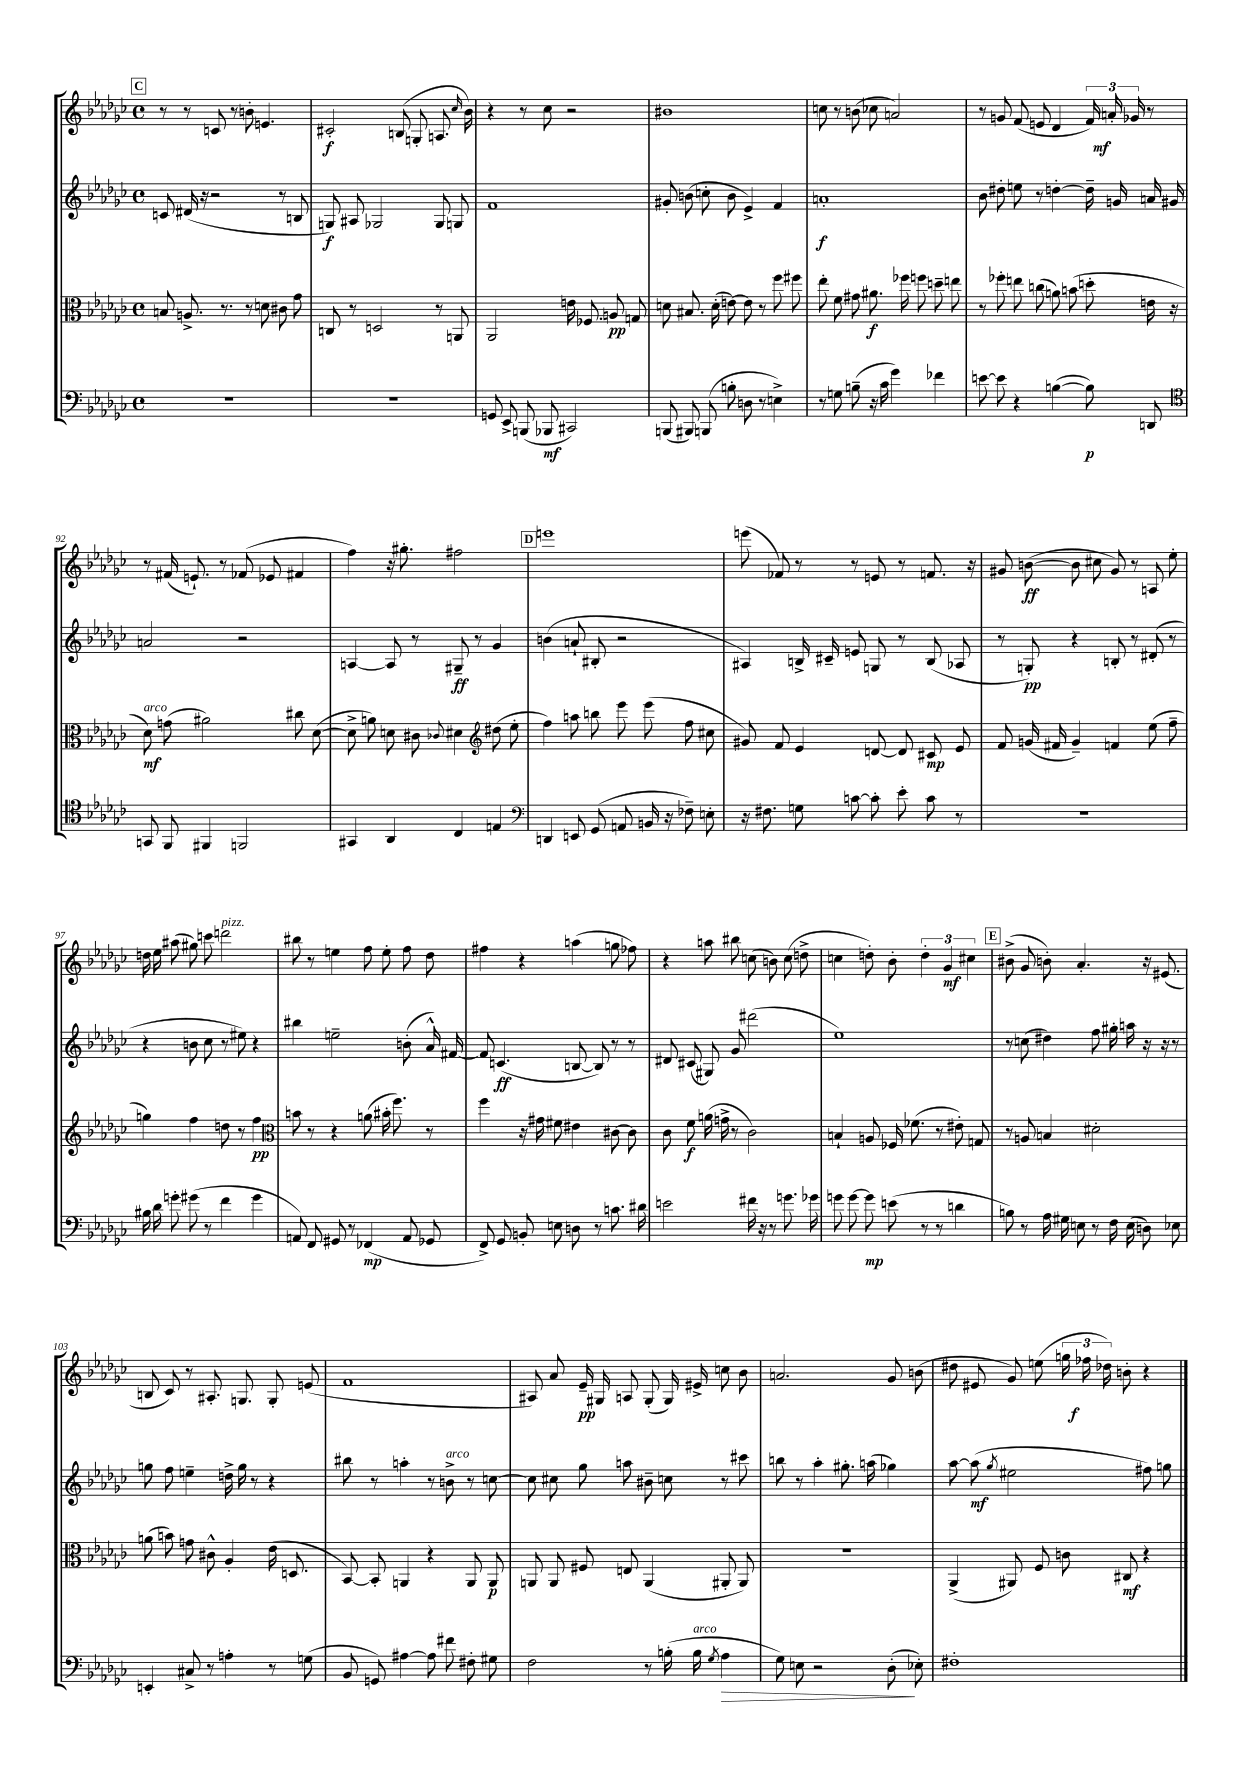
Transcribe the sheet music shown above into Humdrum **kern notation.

**kern	**kern	**kern	**kern
*staff4	*staff3	*staff2	*staff1
*clefF4	*clefC3	*clefG2	*clefG2
*k[b-e-a-d-g-c-]	*k[b-e-a-d-g-c-]	*k[b-e-a-d-g-c-]	*k[b-e-a-d-g-c-]
*M4/4	*M4/4	*M4/4	*M4/4
*met(c)	*met(c)	*met(c)	*met(c)
1r	8B	8c	8r
.	8.A^	(16d#	8r
.	.	16r	.
.	.	2r	8c
.	8.r	.	.
.	.	.	8r
.	8r	.	8b'
.	8d	.	4.e
.	8c#	8r	.
.	8g-	8B	.
=	=	=	=
1r	8C	8G)	2c#'
.	8r	8A#	.
.	2D	2G-	.
.	.	.	(8B
.	.	.	8G'
.	8r	8G-	8.A
.	8AA	8G	.
.	.	.	16qqcc-
.	.	.	16b-)
=	=	=	=
8GG	2AA-	1f	4r
8EE-^	.	.	.
(8BBB	.	.	8r
8BBB-	.	.	8cc-
2CC#)	16e	.	2r
.	8.F-	.	.
.	8A	.	.
.	8G	.	.
=	=	=	=
(8BBB	8d	8g#'	1b#
8BBB#)	8.B#	(8b	.
(8BBB	.	8cc'	.
.	(16d'	.	.
8B'	[8e)	8b	.
8D	8e]	4e-^)	.
8r	8r	.	.
4E^)	8ff	4f	.
.	8ff#	.	.
=	=	=	=
8r	8ee-'	1a'	8cc
8G	8f	.	8r
(8B~	8g#	.	(8b
16r	8.a#	.	8cc-
16c-	.	.	.
4g-)	.	.	2a)
.	16ff-	.	.
.	8ff	.	.
4f-	8dd~	.	.
.	8ee	.	.
=	=	=	=
[8e	8r	8b-	8r
8e]	8ff-'	8dd#'	8g
4r	8ee	8ee	(8f
.	(8cc	8r	8e
([4B	8a)	[4dd'	4d-
.	(8b	.	.
8B])	8dd'	16dd~]	24f)
.	.	.	24a'
.	.	16g	.
.	.	.	24g-
8DD	16e	16a	8r
.	16r	16g#	.
=	=	=	=
*clefC4	*	*	*
8GG	8d-)	2a	8r
8FF	(8g	.	(16f#
.	.	.	8.e`)
4FF#	2a#)	.	.
.	.	.	8r
2FF	.	2r	(8f-
.	.	.	8e-
.	8cc#	.	4f#
.	([8d-	.	.
=	=	=	=
4GG#	8d-^]	[4A	4ff)
.	8a)	.	.
4AA-	8d	8A]	16r
.	.	.	8.gg#'
.	8c#	8r	.
.	8qqc-	.	.
4C-	4d#	8G#~	2ff#
.	.	8r	.
*	*clefG2	*	*
4E	(8dd#	4g-	.
.	8ee-'	.	.
=	=	=	=
*clefF4	*	*	*
4DD	4ff)	(4b	1eee
8EE	8aa	8a`	.
(8GG-	8bb	8B#'	.
8AA	8eee-	2r	.
16BB	(8eee-	.	.
16r	.	.	.
8F-~)	8ff	.	.
8E'	8cc#	.	.
=	=	=	=
16r	8g#)	4A#)	(8eee
8.F#	.	.	.
.	8f	.	8f-)
8G	4e-	16B^	8r
.	.	16c#~	.
[8c	.	8e	8r
8c']	[8d	8G	8e
8e-'	8d]	8r	8r
8c	8c#	(8B	8.f
8r	8e-	8A-	.
.	.	.	16r
=	=	=	=
1r	8f	8r	8g#
.	(16g	8G')	([8b
.	16f#	.	.
.	4g~)	4r	8b]
.	.	.	8cc#
.	4f	8B'	8g#)
.	.	8r	8r
.	(8ee-	(8d#'	8A
.	8ff~	8r	8ee-'
=	=	=	=
16B#	4gg)	4r	16dd
16d-	.	.	16ee-
8g'	.	.	(8aa#
(8g#	4ff	8b	8gg#)
8r	.	8cc-	8ccc
4f	8dd	8r	2ddd
.	8r	8ee#)	.
4g#	4ff	4r	.
=	=	=	=
*	*clefC3	*	*
8AA)	8b	4bb#	8bb#
8FF	8r	.	8r
8GG#	4r	2ee~	4ee
8r	.	.	.
(4FF-	(8a	.	8ff
.	16b#'	.	8ee'
.	8.ff)	.	.
8AA	.	(8b'	8ff
8GG-	8r	16a-^^)	8dd-
.	.	[16f#	.
=	=	=	=
8FF^)	4ff	8f#]	4ff#
8GG-	.	(4.c	.
8BB'	16r	.	4r
.	16g#	.	.
8E	8f#	.	.
8D	4e#	[8B	(4aa
8r	.	8B])	.
8.c	[8c#	8r	8gg
.	8c#]	8r	8ff-)
16d#	.	.	.
=	=	=	=
2e	8c-	8d#	4r
.	8f	(8c#	.
.	(16a	8G#)	8aa
.	16g^	.	.
.	8r	8g-	8bb#
16f#	2c-)	(2ddd#	(8cc
16r	.	.	.
8r	.	.	8b)
8.g	.	.	(8cc
.	.	.	8dd^
16g-	.	.	.
=	=	=	=
8g	4B`	1ee-)	4cc
[8g	.	.	.
8g]	8A	.	8dd')
(8e	16F-	.	8b-'
.	(8.f-	.	.
8r	.	.	6dd'
8r	8r	.	.
.	.	.	6g-
4d	8e#')	.	.
.	.	.	6cc#
.	8G	.	.
=	=	=	=
8B)	8r	8r	(8b#^
8r	8A	(8cc	8g-
16A-	4B	4dd#)	8b')
16G#	.	.	.
8E	.	.	4.a-'
8r	2d#'	8ff	.
16F	.	16gg#'	.
(16E	.	16aa	.
8D)	.	16r	16r
.	.	16r	(8.e#
8E-	.	8r	.
=	=	=	=
4EE'	(8a	8gg	8B
.	8b)	8ff	8c-)
8C#^	8g	4ee~	8r
8r	8c#^^	.	8.A#'
4A'	4A-'	16dd^	.
.	.	16gg	8.G
.	.	8r	.
8r	(16e-	4r	8G'
.	8.D	.	.
(8G	.	.	(8e
=	=	=	=
8BB-	[8BB-)	8bb#	1f
8GG)	8BB-']	8r	.
[4A#	4AA	4aa'	.
8A#]	4r	8r	.
8f#	.	8b^	.
8F#'	8AA	8r	.
8G#	8AA	[8cc	.
=	=	=	=
2F	8AA	8cc]	8A#)
.	8AA	8cc#	8a-
.	8F#	8gg-	16e-~
.	.	.	16G#
.	8E	8aa	8A
8r	(4AA	8b#~	(8G#'
(16B'	.	8cc	16G#)
16B	.	.	16e#^
8qG-	.	.	.
4A-	8AA#'	8r	8cc
.	8AA#)	8ccc#	8b-
=	=	=	=
8G-)	1r	8bb	2.a
8E	.	8r	.
2r	.	4aa-'	.
.	.	8.gg#'	.
.	.	(16aa	.
(8D-'	.	4gg-)	8g-
8E-')	.	.	(8b
=	=	=	=
1F#'	(4AA-^	[8aa-	8dd#
.	.	(8aa-]	8e#
.	.	8qgg-	.
.	8AA#)	2ee#	8g-)
.	8F	.	(8ee
.	8c	.	24gg
.	.	.	24ff-
.	.	.	24dd-)
.	8C#	.	8b'
.	4r	8ff#)	4r
.	.	8gg	.
==	==	==	==
*-	*-	*-	*-
